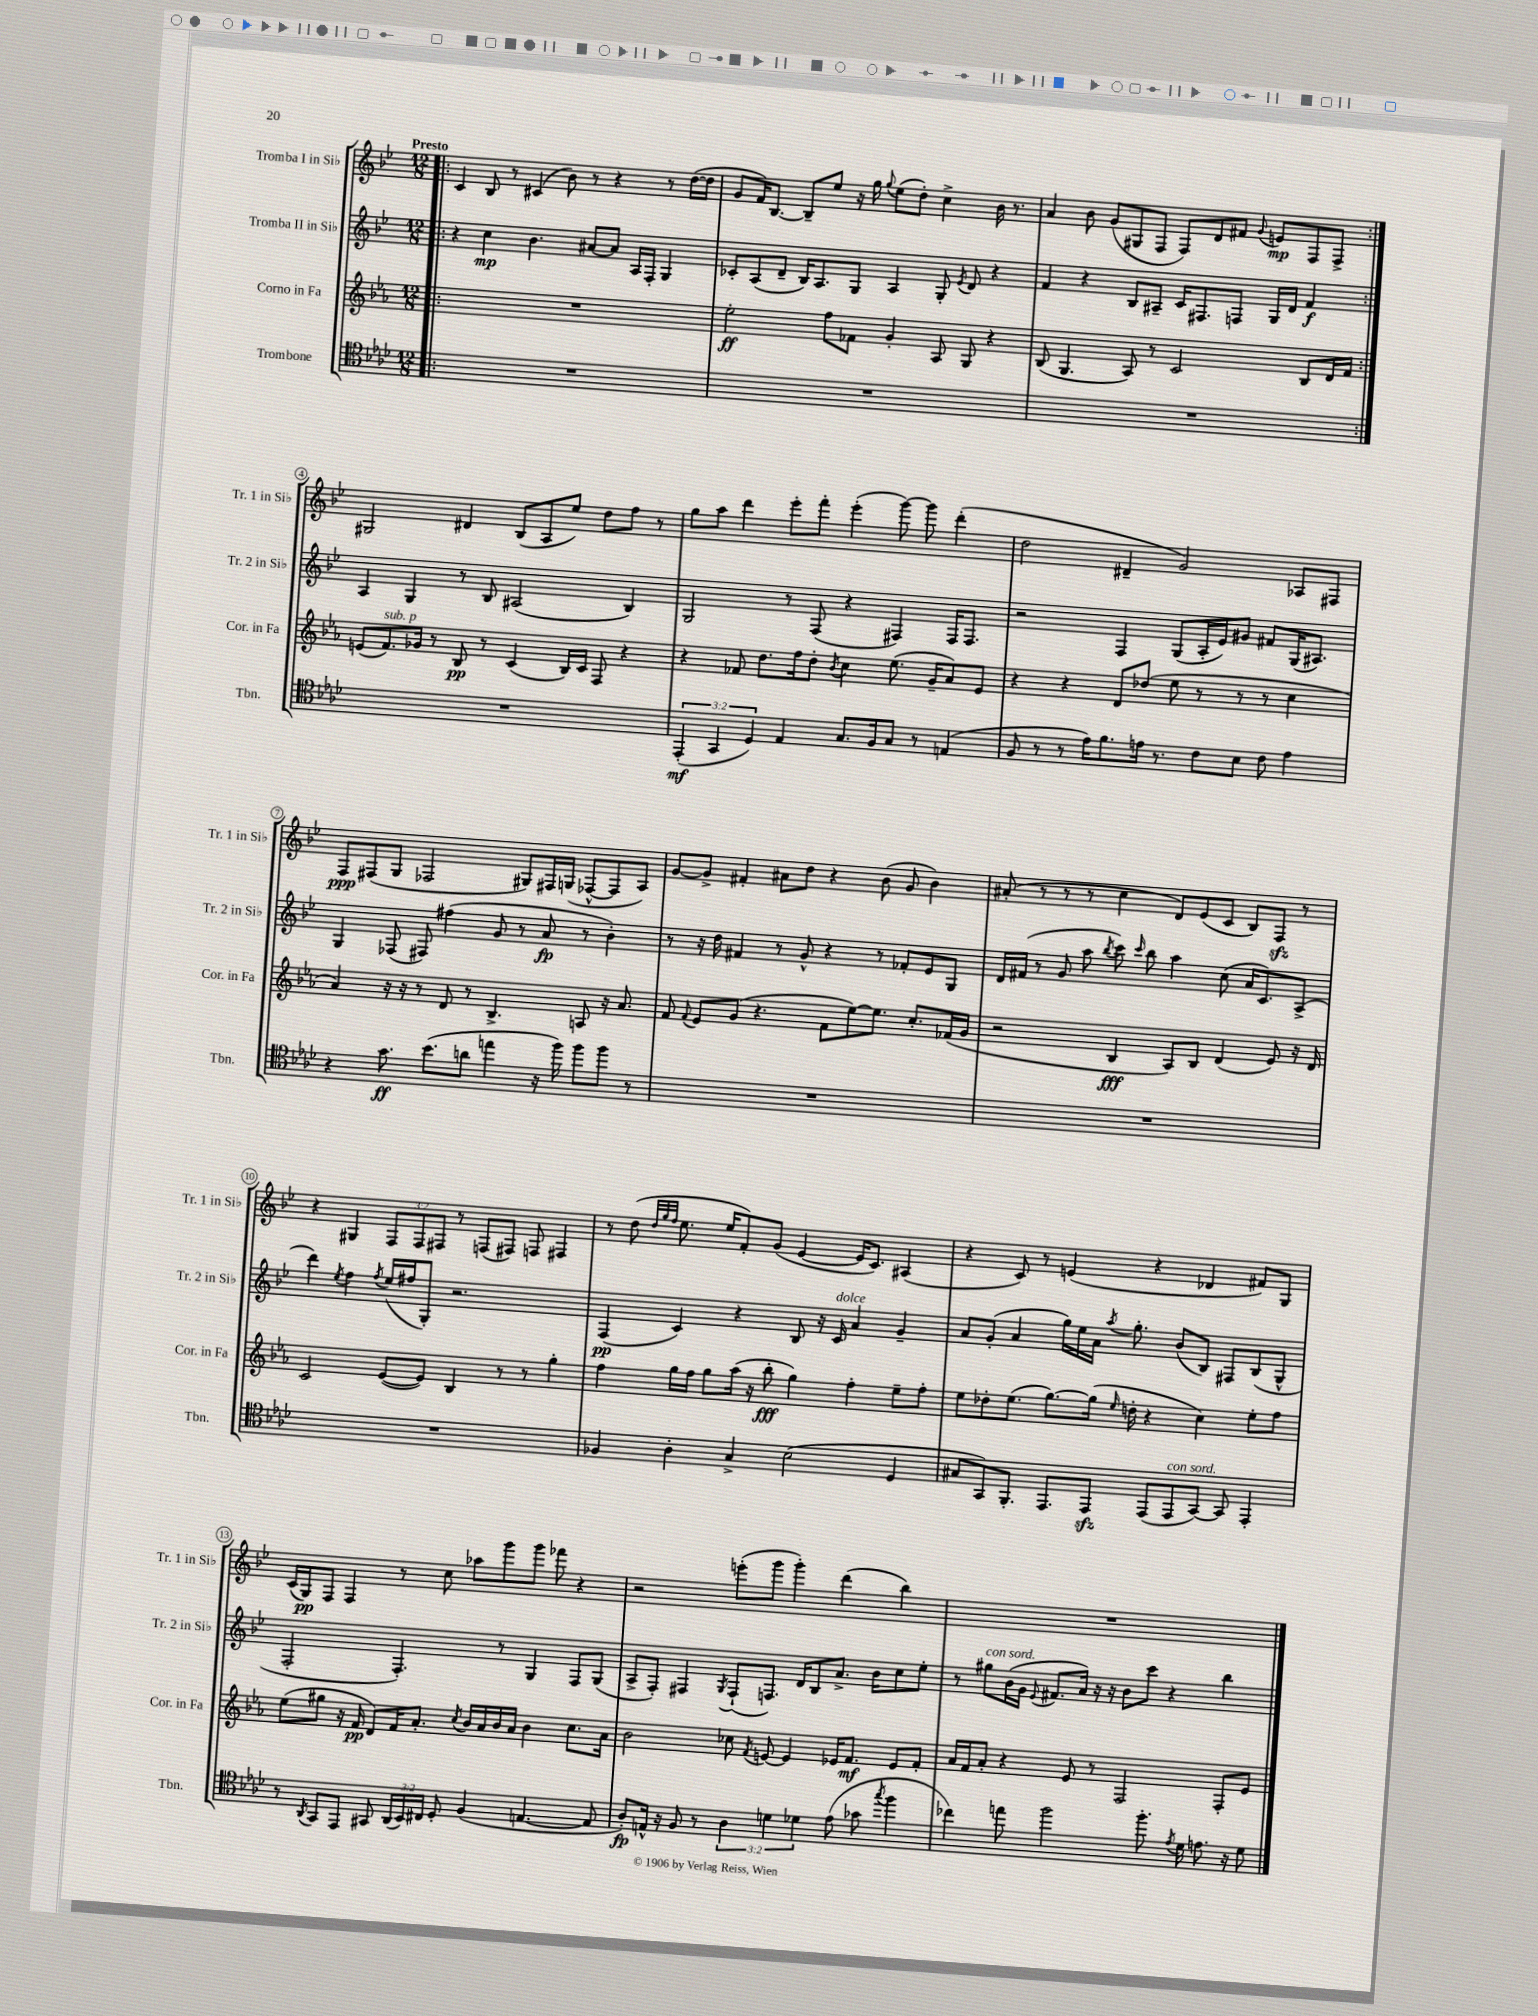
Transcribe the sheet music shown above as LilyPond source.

<<
\new StaffGroup <<
\new Staff = "s0" \with { instrumentName = "Tromba I in Sib" shortInstrumentName = "Tr. 1 in Sib" } {
    \clef treble \key bes \major \numericTimeSignature \time 12/8 \override Staff.TupletNumber.text = #tuplet-number::calc-fraction-text \tempo "Presto"
    \autoBeamOff \repeat volta 2 { \bar ".|:" c'4 bes8 r8 cis'4( bes'8) r8 r4 r8 d''16[~( d''16] |
    g'8[ f'16) bes8.]~ bes8[-- ees''8] r16 g''16 \appoggiatura { g''8 } ees''8[( d''8]-.) c''4-> bes'16 r8. |
    a'4 bes'8 g'8[( gis8 f8] f8[) d'8 fis'8] \appoggiatura { g'8 } e'8[\mp f8 f8]-> | }
    gis2 dis'4 bes8[( a8 ees''8]) d''8[ f''8] r8 |
    g''8[ a''8] d'''4 ees'''8[-. f'''8]-. ees'''4-.( g'''8~) g'''8 d'''4-.( |
    d''2 dis'4-- g'2) aes8[ fis8] |
    f8[\ppp fis8( g8] fes2 gis8[) fis16 g16]( fes8[~-^ fes8 a8]) |
    g'8[~ g'8]-> fis'4-. ais'8[ d''8] r4 bes'8( g'8 bes'4) |
    ais'8-.( r8 r8 r8 c''4 d'8[) ees'8( c'8] bes8[) f8]\sfz r8 |
    r4 gis4 \tuplet 3/2 { f8[ f8 fis8] } r8 f8[( fis8]) f8 fis4 |
    r8 d''8( \grace { d''32[ g''32 f''32] } ees''8. ees''16[ f'8-.) g'8]( ees'4~ ees'16[ c'8.]) ais4( |
    r4 c'8) r8 e'4( r4 des'4 fis'8[) g8] |
    c'16[( g16\pp) f8] f4 r8 c''8 aes''8[ g'''8 g'''8] fes'''8 r4 |
    r2 e'''8[-.( g'''8] g'''4-.) d'''4( bes''4) |
    R1. \bar "|." |
}
\new Staff = "s1" \with { instrumentName = "Tromba II in Sib" shortInstrumentName = "Tr. 2 in Sib" } {
    \clef treble \key bes \major \numericTimeSignature \time 12/8
    \autoBeamOff \repeat volta 2 { \bar ".|:" r4 c''4\mp bes'4. ais'8[~ ais'8] a16[ f16]-. g4 |
    ces'8[-. a8( d'8]-- bes16[) a8. g8] a4 g8-. \acciaccatura { ees'8 } d'8 r4 |
    f'4 r4 bes8[ ais8]-- c'16[ fis8. f8] g16[ d'16] f'4\f | }
    a4 g4 r8 bes8 ais2( bes4) |
    g2 r8 f8( r4 fis4) fis16[ fis8.] |
    r2 f4 g8[( a16-. ees'16) gis'8] fis'8[ g16( ais8.]) |
    g4 fes8( fis8) fis''4( g'8 r8 a'8\fp r8 bes'4-.) |
    r8 r16 d''16 fis'4 r8 g'8-^ r4 r8 fes'8[-. ees'8 g8] |
    d'16[ fis'16]( r8 g'8 a''8 \acciaccatura { bes''8 } c'''8) \grace { c'''16 } bes''8 a''4 c''8( a'16[ c'8.) a8]->( |
    d'''4) \acciaccatura { ees''8 } f''4 \acciaccatura { f''8 } ees''16[( fis''16 g8]-.) r2. |
    f4\pp( c'4) r4 bes8 r16 c'16^\markup { \italic "dolce" } a'4 g'4-- |
    a'8[ g'8]-.( a'4 g''16[) ees''16 a'16] \acciaccatura { a''8 } g''8.-. bes'8[( bes8]) fis8[ bes8( g8]-^ |
    f2-. f4.-.) r8 g4 f8[ g8]( |
    a8[-> f8]-.) fis4 \acciaccatura { g8 } fis8[-!( f8.]) d'16[ bes8 a'8.]-> bes'16[ c''8 ees''8]-. |
    r8 gis''8[^\markup { \italic "con sord." } bes'16( g'16] \appoggiatura { ees'8 } fis'8.[ a'16]) r16 r16 bes'8[ c'''8] r4 bes''4 \bar "|." |
}
\new Staff = "s2" \with { instrumentName = "Corno in Fa" shortInstrumentName = "Cor. in Fa" } {
    \clef treble \key ees \major \numericTimeSignature \time 12/8
    \autoBeamOff \repeat volta 2 { \bar ".|:" R1. |
    ees''2-.\ff f''8[ fes'8] g'4-. aes8 g8 r4 |
    bes8( g4. aes8) r8 c'2 bes8[ d'16 f'16] | }
    e'8[( f'8.^\markup { \italic "sub. p" }) ges'16] r8 bes8\pp r8 c'4( bes16[) c'16] f8 r4 |
    r4 fes'8 d''8.[ f''16 d''8]-. \acciaccatura { bes'8 } c''4 ees''8.( g'16[-- aes'8) ees'8] |
    r4 r4 d'8[ des''8]( ees''8 r8 r8 r8 c''4 |
    aes'4) r16 r16 r8 d'8 r8 bes4.-> a8 r16 aes'8. |
    f'8 \appoggiatura { f'8 } ees'8[ g'8]( r4. f'8[ ees''8~) ees''8.] c''8.[-. fes'16( g'16] |
    r2 bes4\fff aes8[) bes8] d'4( ees'8) r16 d'16 |
    c'2 ees'8[~( ees'8]) bes4 r8 r8 g''4-. |
    f''4 g''16[ f''16] g''8[ aes''16]( r16 bes''8-.\fff g''4) f''4-. ees''8[-- f''8]-. |
    ees''8[ des''8-. ees''8.]( g''8.[~) g''16]( \grace { ees''16 } d''16-. r4 c''4) ees''8[-. f''8] |
    ees''8[( gis''8] r16 f'16\pp d'8[) f'16 aes'8.]-. \acciaccatura { c''8 } bes'16[ aes'16 bes'16 aes'16] bes'4 c''8.[ aes'16] |
    bes'2 ces''8 \acciaccatura { f'8 } e'8~ e'4 ees'16[ f'8.]\mf ees'8[ f'8]-. |
    aes'16[ f'16 aes'8]-. r4 ees'8 r8 f2 f8[-. ees'8] \bar "|." |
}
\new Staff = "s3" \with { instrumentName = "Trombone" shortInstrumentName = "Tbn." } {
    \clef tenor \key aes \major \numericTimeSignature \time 12/8 \override Staff.TupletNumber.text = #tuplet-number::calc-fraction-text
    \autoBeamOff \repeat volta 2 { \bar ".|:" R1. |
    R1. |
    R1. | }
    R1. |
    \tuplet 3/2 { ees,4-.\mf( g,4 des4) } ees4 g8.[ f16 g8] r8 e4( |
    f8 r8 r8 ees'16[) f'8. e'16] r8. c'8[ bes8] c'8 e'4 |
    r4 g'8.\ff bes'8.[( a'8] e''4 r16 f''16) f''8[ f''8] r8 |
    R1. |
    R1. |
    R1. |
    fes4 aes4-. g4-> bes2( des4 |
    gis8[ g,8) f,8.]-. ees,8.[ ees,8]\sfz ees,8[( ees,8^\markup { \italic "con sord." } g,8]~) g,8 ees,4-. |
    r8 \acciaccatura { aes,8 } g,8[ ees,8] gis,8 \tuplet 3/2 { aes,16[( bes,16) cis16] } des8-. f4( e4.~ e8 |
    aes8[-.\fp) e16]-^ r16 f8 r8 \tuplet 3/2 { aes4 d'4 des'4 } ees'8( ges'8 \acciaccatura { g''8 } f''4 |
    ces''4) e''8 f''2 f''8.-. \acciaccatura { ees'8 } des'16 e'8. r16 des'8 \bar "|." |
}
>>
>>
\layout { \context { \Score \override BarNumber.stencil = #(make-stencil-circler 0.1 0.3 ly:text-interface::print) } }
